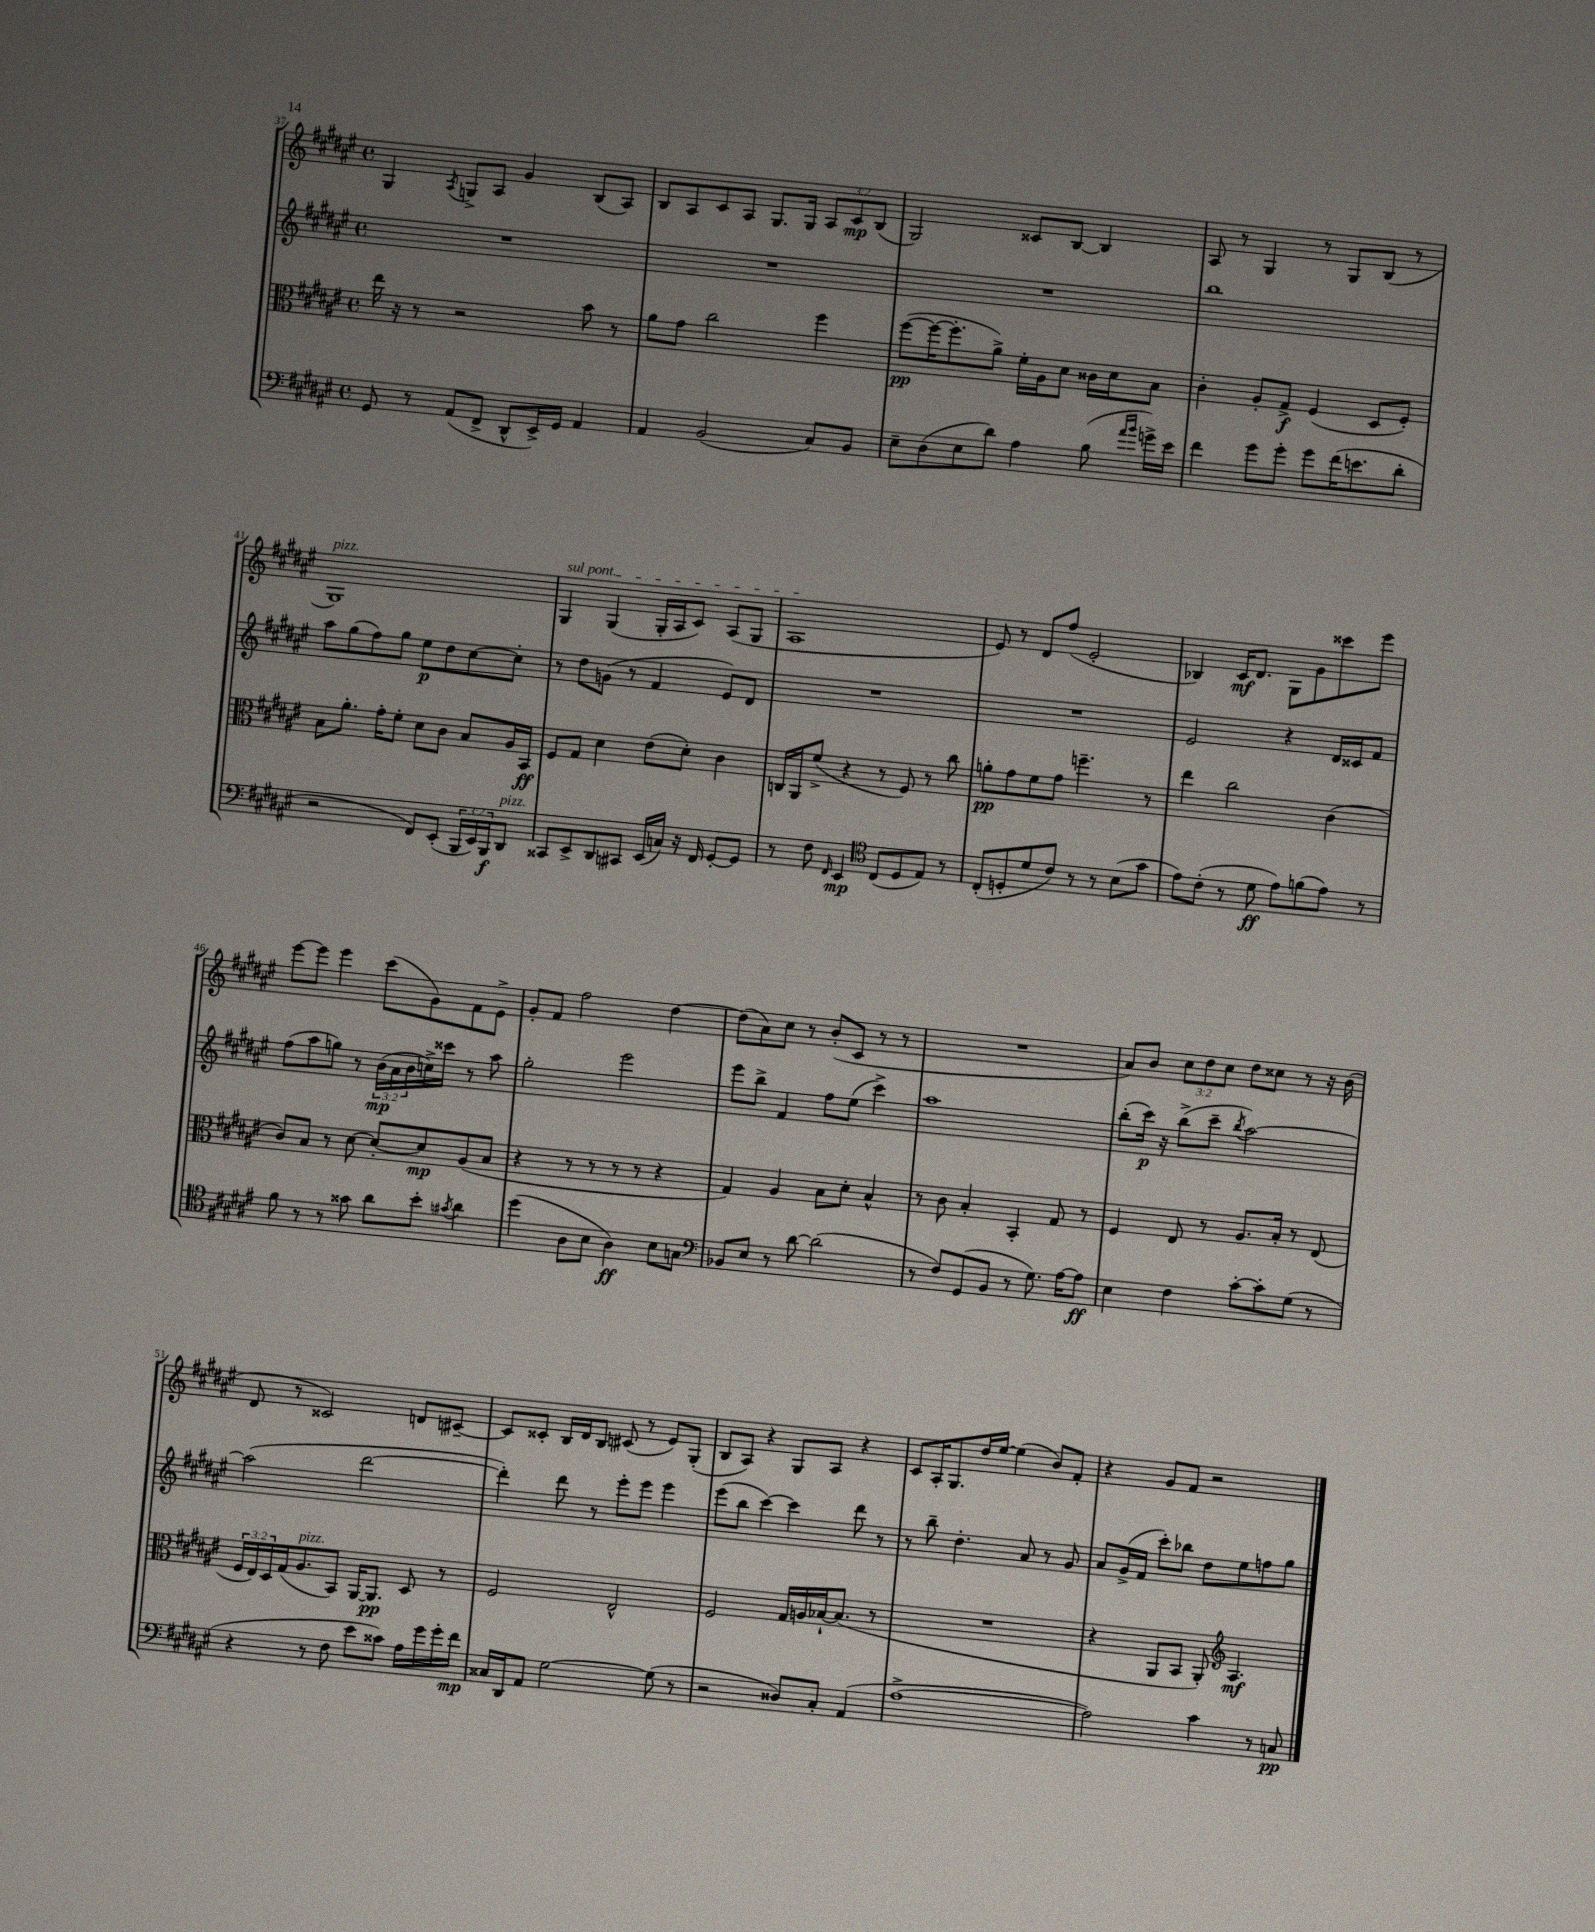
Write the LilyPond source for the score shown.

<<
\new StaffGroup <<
\new Staff = "s0" {
    \clef treble \key fis \major \defaultTimeSignature \time 4/4 \override Staff.TupletNumber.text = #tuplet-number::calc-fraction-text
    gis4 \acciaccatura { ais8 } g8-> ais8 gis'4 b8( ais8) |
    b8 ais8 cis'8 ais8 gis8. gis16 \tuplet 3/2 { ais8 cis'8\mp b8( } |
    gis2) cisis'8 b8~ b4 |
    ais8 r8 gis4 r8 gis8 b8( r8 |
    gis1^\markup { \italic "pizz." }) |
    \once \override TextSpanner.bound-details.left.text = \markup { \italic "sul pont." } gis4\startTextSpan gis4( gis16-. ais16 cis'8) ais8( gis8 |
    ais1\stopTextSpan |
    eis'8) r8 dis'8 fis''8( eis'2-. |
    bes4) cis'16\mf dis'8. gis8 gis'8 cisis'''8 eis'''8 |
    eis'''8~ eis'''8 eis'''4 cis'''8( gis'8) fis'8 eis'8-> |
    gis'8-. fis'8 fis''2 dis''4~ |
    dis''8( ais'8) cis''8 r8 b'8-.( cis'8 r8 r8 |
    R1 |
    ais'8) b'8 \tuplet 3/2 { cis''8 dis''8 cis''8 } dis''8 cisis''8 r8 r16 b'16( |
    dis'8 r8 cisis'2) d'8 cis'8~-- |
    cis'8 cisis'8-. b16 dis'16 b8 cis'8( r8 eis'8) gis8-.( |
    b8 ais8) r4 gis8 ais8 r4 |
    cis'8 ais16-. gis8. dis''16 eis''16~ eis''4( b'8) fis'8-. |
    r4 gis'8 fis'8 r2 \bar "|." |
}
\new Staff = "s1" {
    \clef treble \key fis \major \defaultTimeSignature \time 4/4 \override Staff.TupletNumber.text = #tuplet-number::calc-fraction-text
    R1 |
    R1 |
    R1 |
    b''1 |
    ais''8 gis''8( fis''8) gis''8 eis''8\p dis''8 cis''8~ cis''8-. |
    r8 dis''8 g'8( r8 fis'4 eis'8) dis'8 |
    R1 |
    R1 |
    eis'2 r4 dis'16 cisis'16 fis'8 |
    fis''8( ais''8 g''8) r8 \tuplet 3/2 { b'16\mp( ais'16 b'16 } c''16->) cisis'''16 r8 ais''8 |
    gis''2-. eis'''2 |
    eis'''8 b''8-> fis'4 fis''8 eis''8( cis'''4->) |
    ais''1 |
    b''8-.( cis'''16\p) r16 b''8->( cis'''8-- \acciaccatura { b''8 } ais''2~) |
    ais''2( dis'''2~ |
    dis'''4-.) dis'''8 r8 eis'''8-. eis'''8 eis'''4 |
    eis'''8( b''8 cis'''4~) cis'''4 dis'''8 r8 |
    r8 b''8-- dis''4.-. ais'8 r8 gis'8 |
    ais'8 gis'16->( fis'16 cis'''8-.) bes''8 dis''8 eis''8 f''8 gis''8 \bar "|." |
}
\new Staff = "s2" {
    \clef alto \key fis \major \defaultTimeSignature \time 4/4 \override Staff.TupletNumber.text = #tuplet-number::calc-fraction-text
    eis''16 r16 r8 r2 b'8 r8 |
    ais'8 gis'8 cis''2 fis''4 |
    fis''8~\pp( fis''16~ fis''8.-. ais'8->) fis'16-. ais16 dis'8 cisis'16 dis'16 b8 |
    cis'4-. ais8-. gis8->\f fis4( dis8 fis8-.) |
    b8 ais'8.-. gis'16-. fis'8-. dis'8 cis'8 b8 ais16 b,16\ff |
    fis8 gis8 dis'4 eis'8( dis'8-.) cis'4 |
    c16 ais,16 fis'8->( r4 r8 fis8) r8 cis''8 |
    a'8-.\pp gis'8 fis'8 gis'8 f''4.-- r8 |
    eis''4 cis''2 cis'4( |
    cis'8) b8 r8 dis'8~ dis'8~-. dis'8\mp ais8( b8 |
    r4 r8 r8 r8 r8 r4 |
    gis4) ais4 b8 dis'8-. b4-^ |
    r8 cis'8 b4-. b,4-. gis8 r8 |
    fis4 eis8 r8 ais8. b16-. r8 eis8( |
    \tuplet 3/2 { fis16 eis16) dis16 } gis16( ais8.^\markup { \italic "pizz." } b,8) ais,16~ ais,8.\pp dis8 r8 |
    fis2 eis2-^ |
    fis2 gis16 a16 bes16~-! bes8.( r8 |
    R1 |
    r4 ais,8 b,8 ais,8-.) \clef treble ais4.\mf \bar "|." |
}
\new Staff = "s3" {
    \clef bass \key fis \major \defaultTimeSignature \time 4/4 \override Staff.TupletNumber.text = #tuplet-number::calc-fraction-text
    gis,8 r8 ais,8( fis,8-> dis,8-^ eis,16->) gis,16 ais,4 |
    ais,4 b,2( cis8) b,8 |
    eis8-- dis8( eis8 dis'8) ais4 b8( \grace { ais'16 b'16 } g'16->) eis'16 |
    fis'4 gis'8 gis'8-. gis'8 fis'16( e'8. dis'8-. |
    r2 fis,8) eis,8-.( \tuplet 3/2 { b,,16 eis,16) b,,16\f } dis,8^\markup { \italic "pizz." } |
    cisis,8 eis,8-> dis,8 cis,8 eis,16( c16) r16 fis,16 gis,8~-. gis,8 |
    r8 fis8 \grace { fis,16 } eis,4\mp \clef tenor cis8( dis8 eis8) r8 |
    cis8-.( d8-. dis'8 cis'8) r8 r8 b8( gis'8 |
    eis'8) cis'8-.( r8 dis'8\ff eis'8) f'8( eis'8) r8 |
    fis'8 r8 r8 gisis'8 ais'8 b'8-. \acciaccatura { gis'8 } ais'4 |
    dis''4( ais8 b8 ais4\ff) b8 g8 |
    \clef bass bes,8 eis8 r8 dis'8~ dis'2( |
    r8 fis8) gis,8( b,8 r8 gis8.) ais16~ ais8\ff |
    eis4 fis4 cis'8~-. cis'8-. gis8( r8 |
    r4 r8 fis8 eis'8 cisis'8) ais16 gis'16 gis'16-. fis'16\mp |
    cisis16 dis,16 ais,8 gis2~ gis8( r8 |
    r2 disis8) cis8-. ais,4( |
    ais1~-> |
    ais2) cis'4 r8 c8\pp \bar "|." |
}
>>
>>
\layout { \context { \Score currentBarNumber = #37 } }
